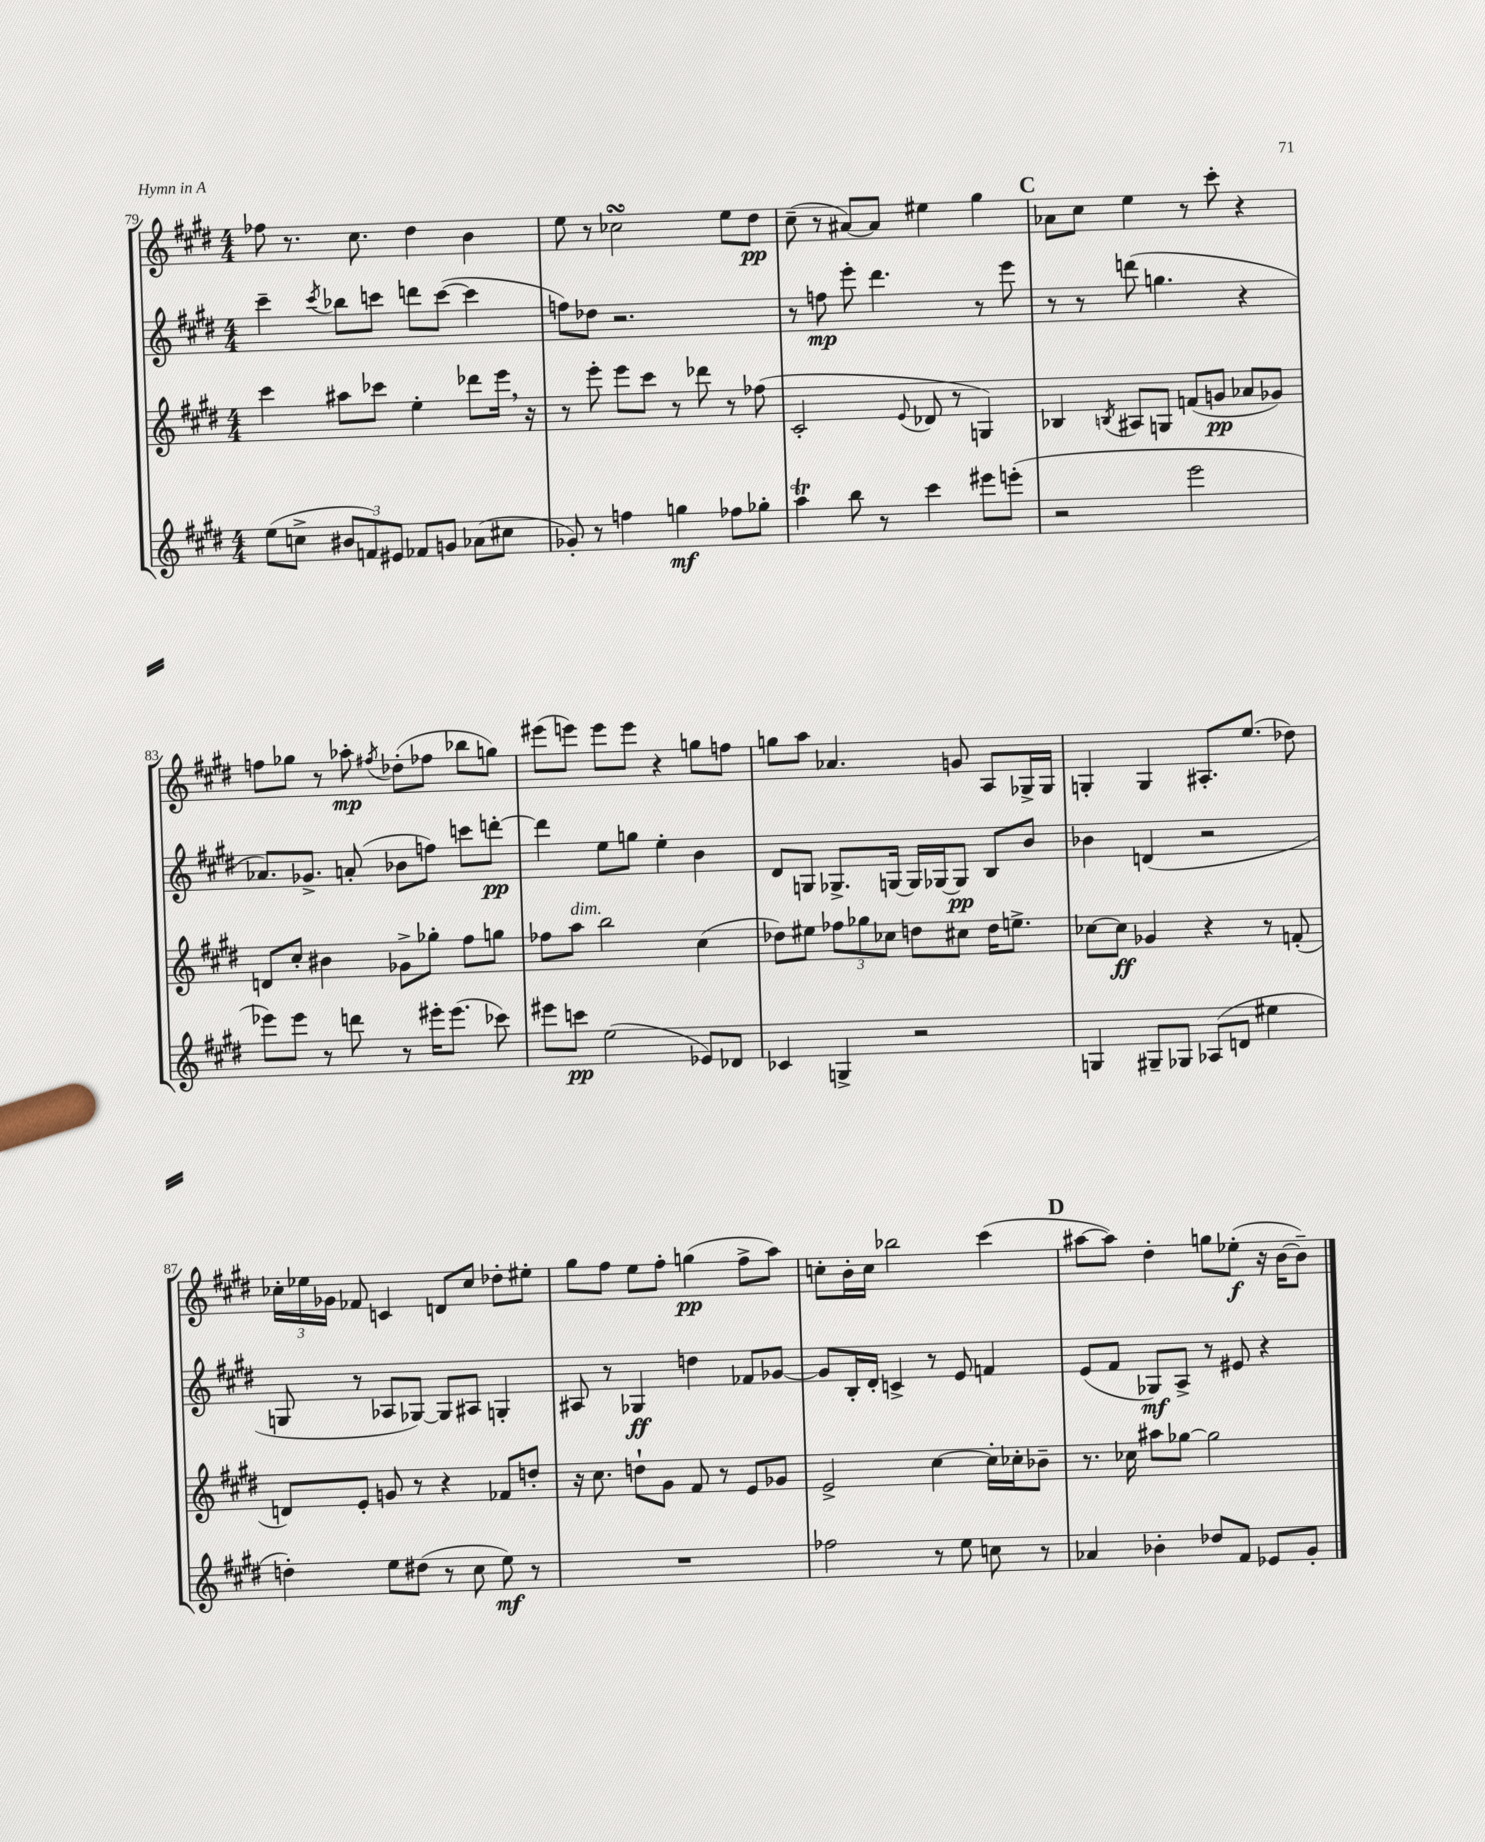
<<
\new StaffGroup <<
\new Staff = "s0" {
    \clef treble \key e \major \numericTimeSignature \time 4/4
    \autoBeamOff fes''8 r8. cis''8. dis''4 b'4 |
    e''8 r8 ces''2\turn e''8[ dis''8]\pp |
    cis''8--( r8 ais'8[~) ais'8] eis''4 gis''4 |
    \mark \markup { \bold "C" } aes'8[ cis''8] e''4 r8 cis'''8-. r4 |
    f''8[ ges''8] r8 aes''8-.\mp \acciaccatura { fis''8 } des''8[-.( fes''8] bes''8[ g''8]) |
    eis'''8[( e'''8]) e'''8[ e'''8] r4 g''8[ f''8] |
    g''8[ a''8] aes'4. g'8 a8[ ges16-> ges16] |
    g4-. g4 ais8.[-. e''8.]( des''8) |
    \tuplet 3/2 { ces''16[-. ees''16 ges'16] } fes'8 c'4 d'8[ ces''8] des''8[-. eis''8]-. |
    gis''8[ fis''8] e''8[ fis''8]-. g''4\pp( fis''8[-> a''8]) |
    c''8[-. b'16-. c''16] bes''2 cis'''4( |
    \mark \markup { \bold "D" } ais''8[~ ais''8]) dis''4-. g''8[ ees''8]-.\f( r16 b'16[~ b'8]--) \bar "|." |
}
\new Staff = "s1" {
    \clef treble \key e \major \numericTimeSignature \time 4/4
    \autoBeamOff cis'''4-- \acciaccatura { cis'''8 } bes''8[ c'''8] d'''8[ c'''8]~( c'''4 |
    f''8[) des''8] r2. |
    r8 f''8\mp e'''8-. dis'''4. r8 e'''8 |
    \mark \markup { \bold "C" } r8 r8 d'''8( g''4. r4 |
    aes'8.[) ges'8.]-> a'8-.( bes'8[ f''8]) c'''8[ d'''8]~-.\pp |
    d'''4 e''8[ g''8] e''4-. b'4 |
    dis'8[ g8] ges8.[-> g16]~ g16[ ges16~ ges8]\pp b8[ b'8] |
    bes'4 d'4( r2 |
    g8 r8 aes8[ ges8]~) ges8[ ais8] g4-. |
    ais8 r8 ges4\ff d''4 fes'8[ ges'8]~ |
    ges'8[ b16-. dis'16]-. c'4-> r8 e'8 f'4 |
    \mark \markup { \bold "D" } e'8[( fis'8] ges8[\mf) a8]-> r8 eis'8 r4 \bar "|." |
}
\new Staff = "s2" {
    \clef treble \key e \major \numericTimeSignature \time 4/4
    \autoBeamOff cis'''4 ais''8[ ces'''8] e''4-. des'''8[ e'''16] \breathe r16 |
    r8 e'''8-. e'''8[ cis'''8] r8 des'''8 r8 fes''8( |
    cis'2-. \appoggiatura { e'8 } des'8 r8 g4) |
    \mark \markup { \bold "C" } bes4 \acciaccatura { b8 } ais8[ g8] f'8[( g'8]\pp aes'8[ ges'8]) |
    d'8[ cis''8]-. bis'4 ges'8[-> ges''8]-. fis''8[ g''8] |
    fes''8[ a''8]^\markup { \italic "dim." } b''2 cis''4( |
    des''8[) eis''8] \tuplet 3/2 { fes''8[ ges''8 ces''8] } d''8[ cis''8] d''16[ e''8.]-> |
    ces''8[~ ces''8]\ff ges'4 r4 r8 f'8-.( |
    d'8[) e'8]-. g'8 r8 r4 fes'8[ d''8]-. |
    r16 cis''8. d''8[-! gis'8] fis'8 r8 e'8[ ges'8] |
    e'2-> cis''4~ cis''16[-. ces''16-. bes'8]-- |
    \mark \markup { \bold "D" } r8. ces''16 ais''8[ ges''8]~ ges''2 \bar "|." |
}
\new Staff = "s3" {
    \clef treble \key e \major \numericTimeSignature \time 4/4
    \autoBeamOff e''8[( c''8]-> \tuplet 3/2 { bis'8[ f'8) eis'8] } fes'8[ g'8] aes'8[( cis''8] |
    ges'8-.) r8 f''4 g''4\mf fes''8[ ges''8]-. |
    a''4\trill b''8 r8 cis'''4 eis'''8[ e'''8]-.( |
    \mark \markup { \bold "C" } r2 e'''2 |
    ees'''8[) ees'''8] r8 d'''8 r8 eis'''16[-. eis'''8.]( ces'''8) |
    eis'''8[ c'''8]\pp e''2( ees'8[) des'8] |
    ces'4 g4-> r2 |
    g4 gis8[-- ges8] aes8[( d'8] eis''4 |
    d''4-.) e''8[ dis''8]( r8 cis''8 e''8\mf) r8 |
    R1 |
    fes''2 r8 e''8 c''8 r8 |
    \mark \markup { \bold "D" } aes'4 bes'4-. des''8[ fis'8] ees'8[ gis'8]-. \bar "|." |
}
>>
>>
\layout { \context { \Score currentBarNumber = #79 } }
